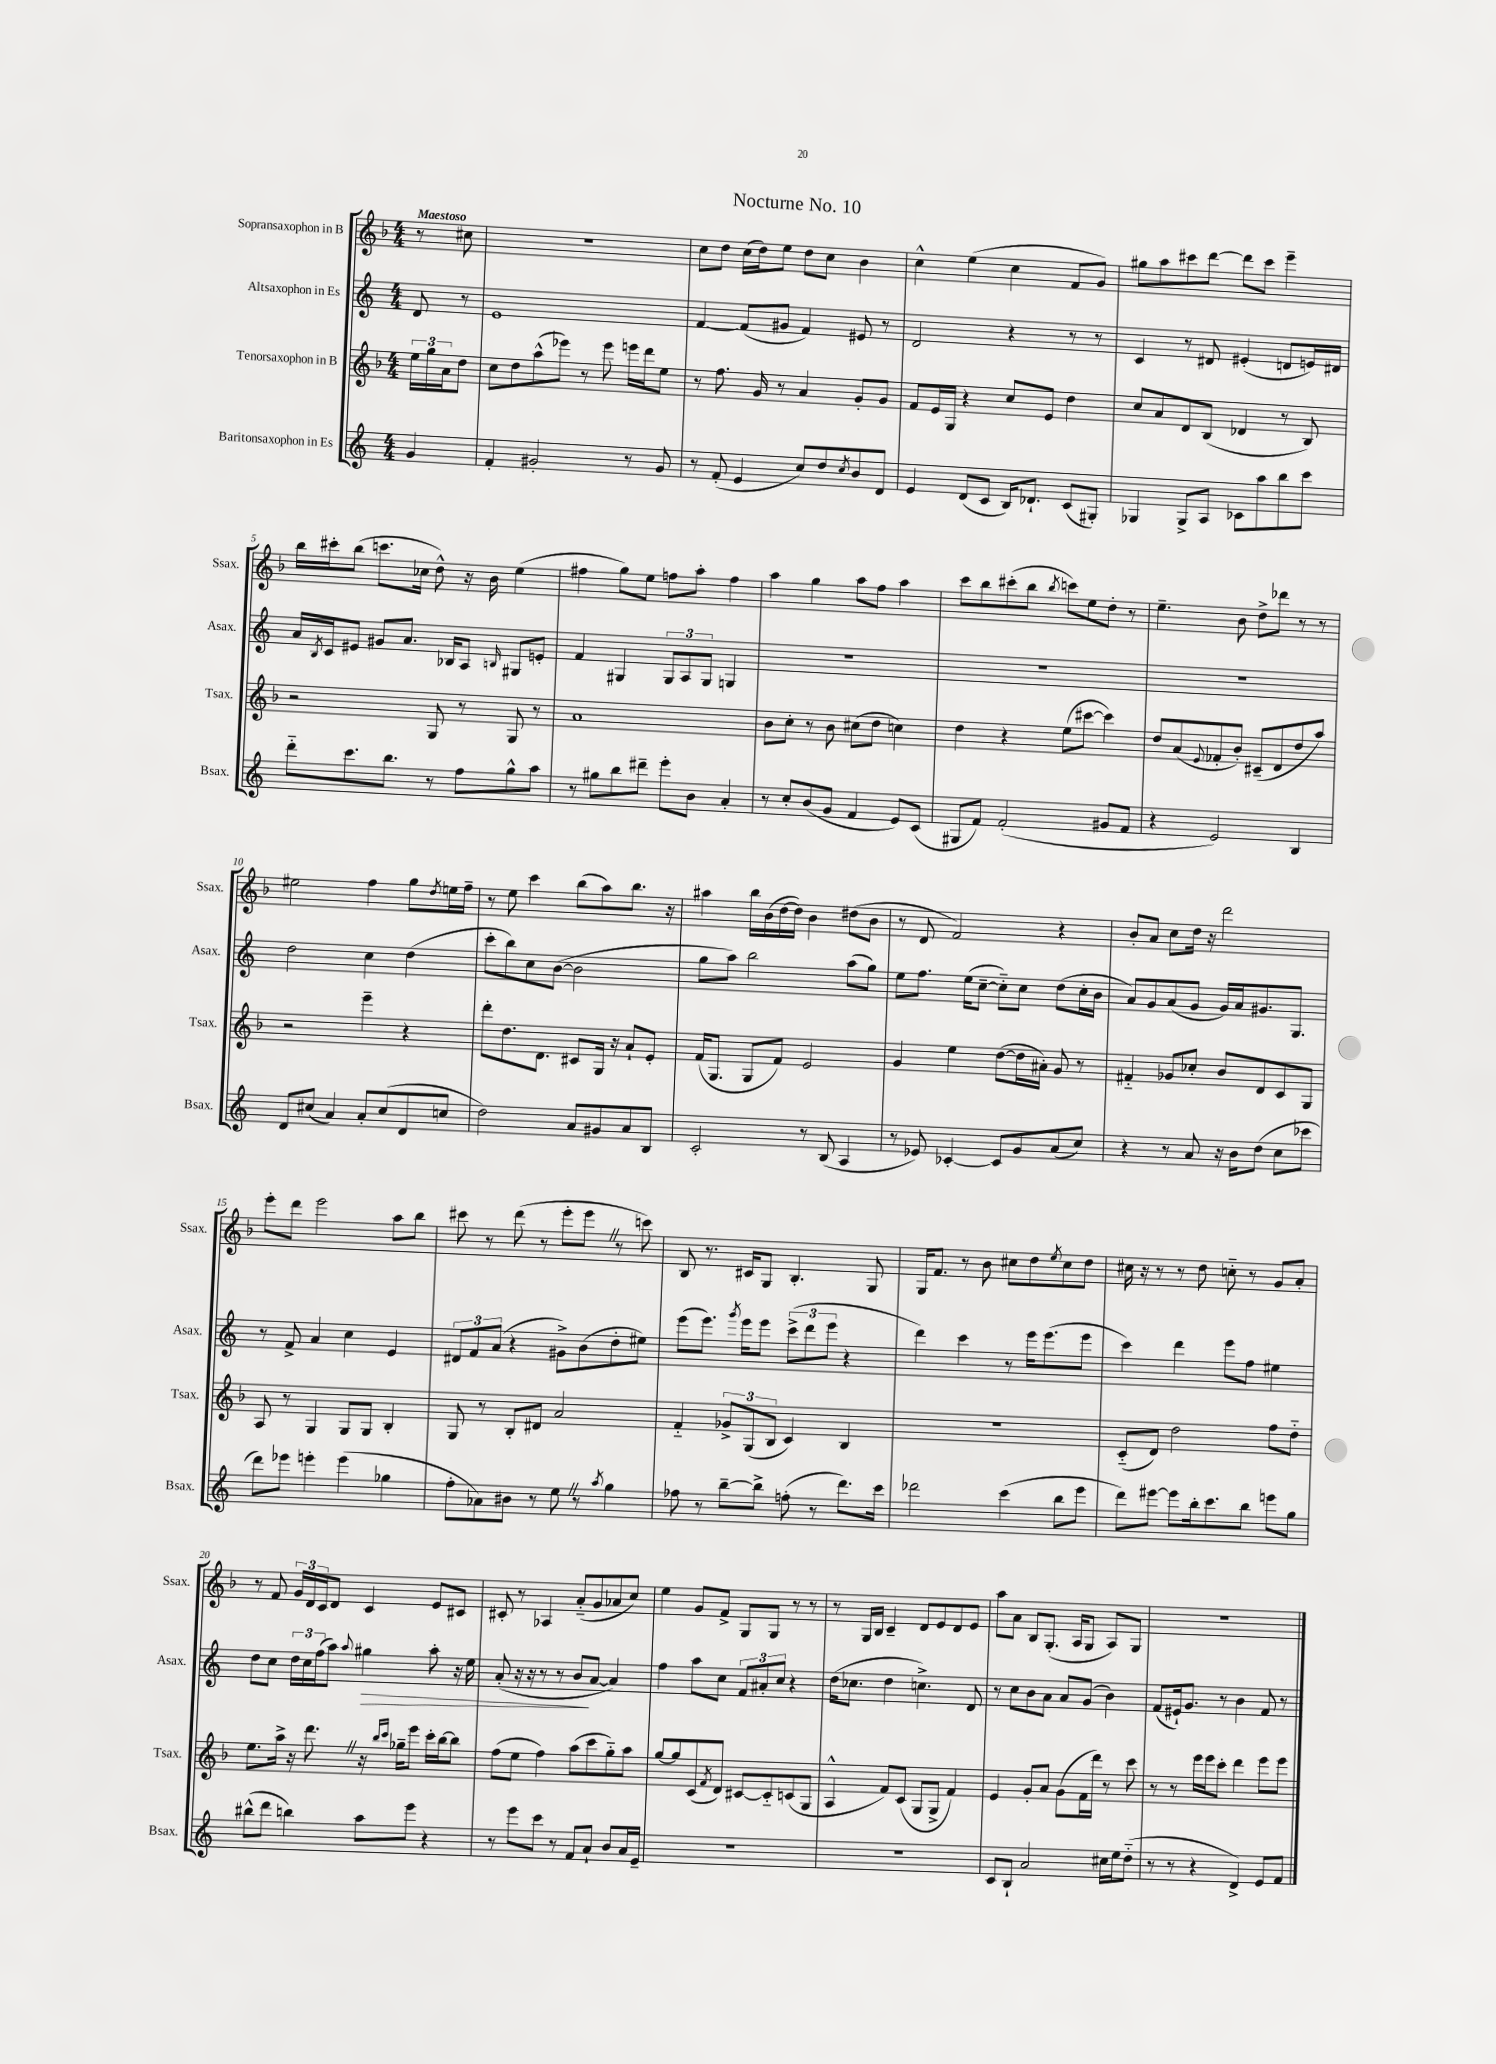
\header { title = "Nocturne No. 10" }
<<
\new StaffGroup <<
\new Staff = "s0" \with { instrumentName = "Sopransaxophon in B" shortInstrumentName = "Ssax." } {
    \clef treble \key f \major \numericTimeSignature \time 4/4 \partial 4 \tempo "Maestoso"
    r8 cis''8 |
    R1 |
    c''8 d''8 c''16( d''16) e''8 d''8 c''8 bes'4 |
    c''4-^ e''4( c''4 f'8 g'8) |
    gis''8 a''8 cis'''8 d'''8~ d'''8 cis'''8 e'''4-- |
    bes''16 cis'''16-. bes''8( c'''8. ces''16 d''8-^) r16 bes'16 e''4( |
    fis''4 g''8) e''8 f''8 a''8-. f''4 |
    a''4 g''4 a''8 f''8 a''4 |
    c'''8 bes''8 cis'''8-.( bes''8 \acciaccatura { bes''8 } c'''8) e''8 d''8-. r8 |
    e''4.-- bes'8 d''8-> des'''8 r8 r8 |
    eis''2 f''4 g''8 \acciaccatura { d''8 } e''16 f''16-- |
    r8 e''8 c'''4 bes''8( a''8) bes''8. r16 |
    ais''4 bes''16 bes'16( d''16~ d''16) bes'4 dis''8( bes'8 |
    r8 d'8 f'2) r4 |
    bes'8-. a'8 c''8 d''16 r16 d'''2 |
    e'''8-. d'''8 e'''2 a''8 bes''8 |
    cis'''8 r8 d'''8( r8 e'''8-. e'''8 \once \override BreathingSign.text = \markup { \musicglyph "scripts.caesura.straight" } \breathe r8 c'''8) |
    bes8 r8. cis'16 g8 bes4.-. g8 |
    g16 f'8. r8 bes'8 cis''8 d''8 \acciaccatura { e''8 } cis''8 d''8 |
    cis''16 r16 r8 r8 d''8 c''8-_ r8 g'8 a'8-. |
    r8 f'8 \tuplet 3/2 { g'16 d'16 c'16 } d'8 c'4 e'8 cis'8 |
    cis'8-. r8 aes4 a'8-_( g'8 aes'8 c''8) |
    e''4 g'8 f'8-> g8 g8 r8 r8 |
    r8 g16 bes16 c'4-- d'8 e'8 d'8 e'8 |
    a''8 a'8 bes8 g8.-.( a16 g8 a8) g8 |
    R1 \bar "|." |
}
\new Staff = "s1" \with { instrumentName = "Altsaxophon in Es" shortInstrumentName = "Asax." } {
    \clef treble \key c \major \numericTimeSignature \time 4/4 \partial 4
    d'8 r8 |
    e'1 |
    f'4~ f'8( gis'8 f'4) eis'8 r8 |
    d'2 r4 r8 r8 |
    c'4 r8 dis'8 eis'4-.( d'8 e'16) dis'16 |
    a'16 \acciaccatura { b8 } c'16 eis'8 gis'8 a'8. bes16 a8 \grace { b16 } gis8 e'8-. |
    f'4 gis4 \tuplet 3/2 { gis8 a8 gis8 } g4 |
    R1 |
    R1 |
    R1 |
    d''2 c''4 d''4( |
    c'''8-. b''8) c''8 b'8~( b'2 |
    g''8 a''8) b''2 a''8( g''8) |
    e''8 f''8. e''16( c''8~-- c''8-_) c''8 d''8( c''16-. b'16 |
    a'8) g'8 a'8( g'8 g'16) a'16 gis'8. g8. |
    r8 f'8-> a'4 c''4 e'4 |
    \tuplet 3/2 { dis'8 f'8 a'8( } r4 gis'8->) b'8( d''8-. eis''8) |
    e'''8( e'''8.) \acciaccatura { g'''8 } e'''16 e'''8 \tuplet 3/2 { c'''8->( d'''8 e'''8 } r4 |
    d'''4) c'''4 r8 e'''16 e'''8.( e'''8 |
    c'''4) d'''4 e'''8 f''8 eis''4 |
    d''8 c''8 \tuplet 3/2 { d''16 c''16 f''16( } a''8) \appoggiatura { a''8 } gis''4\> a''8-. r16 e''16 |
    a'8-.( r16 r16 r8 r8 b'8\! a'8~ a'4) |
    f''4 a''8 c''8 \tuplet 3/2 { f'8 ais'8-. c''8 } r4 |
    d''16( ces''8. d''4 c''4.->) d'8 |
    r8 c''8 b'8 a'8 a'8 g'8( b'4) |
    f'8( eis'16-!) g'8. r8 b'4 f'8 r8 \bar "|." |
}
\new Staff = "s2" \with { instrumentName = "Tenorsaxophon in B" shortInstrumentName = "Tsax." } {
    \clef treble \key f \major \numericTimeSignature \time 4/4 \partial 4
    \tuplet 3/2 { e''16 g''16 a'16 } d''8 |
    c''8 d''8 a''8-^( ees'''8) r8 ees'''8 e'''16 d'''16 e''8 |
    r8 f''8. g'16 r8 a'4 g'8-. g'8 |
    f'8 e'16 g16 r4 c''8 e'8 d''4 |
    c''8 a'8 d'8 bes8( des'4 r8 bes8) |
    r2 g8 r8 g8 r8 |
    a'1 |
    bes'8 c''8-. r8 bes'8 cis''8( d''8 c''4) |
    d''4 r4 e''8( cis'''8~ cis'''4) |
    d''8 a'8( \appoggiatura { e'8 } fes'8-. bes'8-.) cis'8--( d'8 d''8 a''8) |
    r2 e'''4-- r4 |
    d'''8-. d''8. d'8. cis'8 g16 r16 a'8-! e'8-. |
    f'16( g8. g8 f'8) e'2 |
    g'4 e''4 d''8~( d''16 ais'16-.) g'8 r8 |
    fis'4-_ ges'8 ces''8-. bes'8 d'8 c'8 g8 |
    a8 r8 g4 g8 g8 bes4-. |
    g8 r8 bes8-. dis'8 a'2 |
    f'4-_ \tuplet 3/2 { ges'8-> g8( bes8 } c'4) bes4 |
    R1 |
    c'8-_( d'8) d''2 f''8 d''8-_ |
    e''8. a''16-> r16 d'''8. \once \override BreathingSign.text = \markup { \musicglyph "scripts.caesura.straight" } \breathe r16 \grace { bes''16 c'''16 } ges''16-- e'''8 c'''16-. bes''16~ bes''8 |
    f''8( e''8 f''4) a''8( c'''8 g''8-_) a''8 |
    g''8~ g''8 c'8( \acciaccatura { f'8 } d'8) cis'8~ cis'8-_ c'8( g8 |
    a4-^ f'8) c'8( g8 g8-> f'4) |
    e'4 g'8-. a'8 g'8( f'16 d'''16) r8 c'''8 |
    r8 r8 e'''16 e'''16 c'''8-. d'''4 e'''8 e'''8 \bar "|." |
}
\new Staff = "s3" \with { instrumentName = "Baritonsaxophon in Es" shortInstrumentName = "Bsax." } {
    \clef treble \key c \major \numericTimeSignature \time 4/4 \partial 4
    g'4 |
    f'4-. gis'2-. r8 gis'8 |
    r8 f'8-.( e'4 c''8) d''8 \acciaccatura { c''8 } b'8 d'8 |
    e'4 d'8( c'8 b16) des'8.-! c'8( gis8-.) |
    ges4 ges8-> a8 ces'8 a''8 b''8 c'''8 |
    d'''8-_ c'''8. b''8. r8 f''8 g''8-^ a''8 |
    r8 gis''8 b''8 dis'''8-- e'''8-. b'8 a'4-. |
    r8 c''8-. b'8( g'8 f'4 e'8) c'8( |
    gis8 f'8) f'2-.( gis'8 f'8 |
    r4 e'2) b4 |
    d'8 cis''8( a'4) a'8-. cis''8( d'8 c''8 |
    d''2) a'8 gis'8 a'8 b8 |
    c'2-. r8 b8( a4 |
    r8 ees'8) ces'4~-. ces'8 g'8 a'8( c''8) |
    r4 r8 a'8 r16 b'16 d''8( c''8 ces'''8 |
    d'''8) ees'''8 e'''4-. e'''4( ges''4 |
    f''8-. aes'8) bis'8 r8 e''8 \once \override BreathingSign.text = \markup { \musicglyph "scripts.caesura.straight" } \breathe r8 \acciaccatura { a''8 } g''4 |
    fes''8 r8 b''8~-- b''8-> f''8-.( r8 d'''8.) c'''16 |
    des'''2 c'''4( b''8 e'''8 |
    d'''8) eis'''8~ eis'''8 b''16-. c'''8. b''8 e'''8 g''8 |
    bis''8-^( d'''8 b''4) a''8 e'''8 r4 |
    r8 e'''8 c'''8 r8 f'8 a'8-! b'8 a'16 e'16-- |
    R1 |
    R1 |
    c'8 b8-! a'2 cis''16 e''16 d''8-_( |
    r8 r8 r4 d'4->) e'8 f'8 \bar "|." |
}
>>
>>
